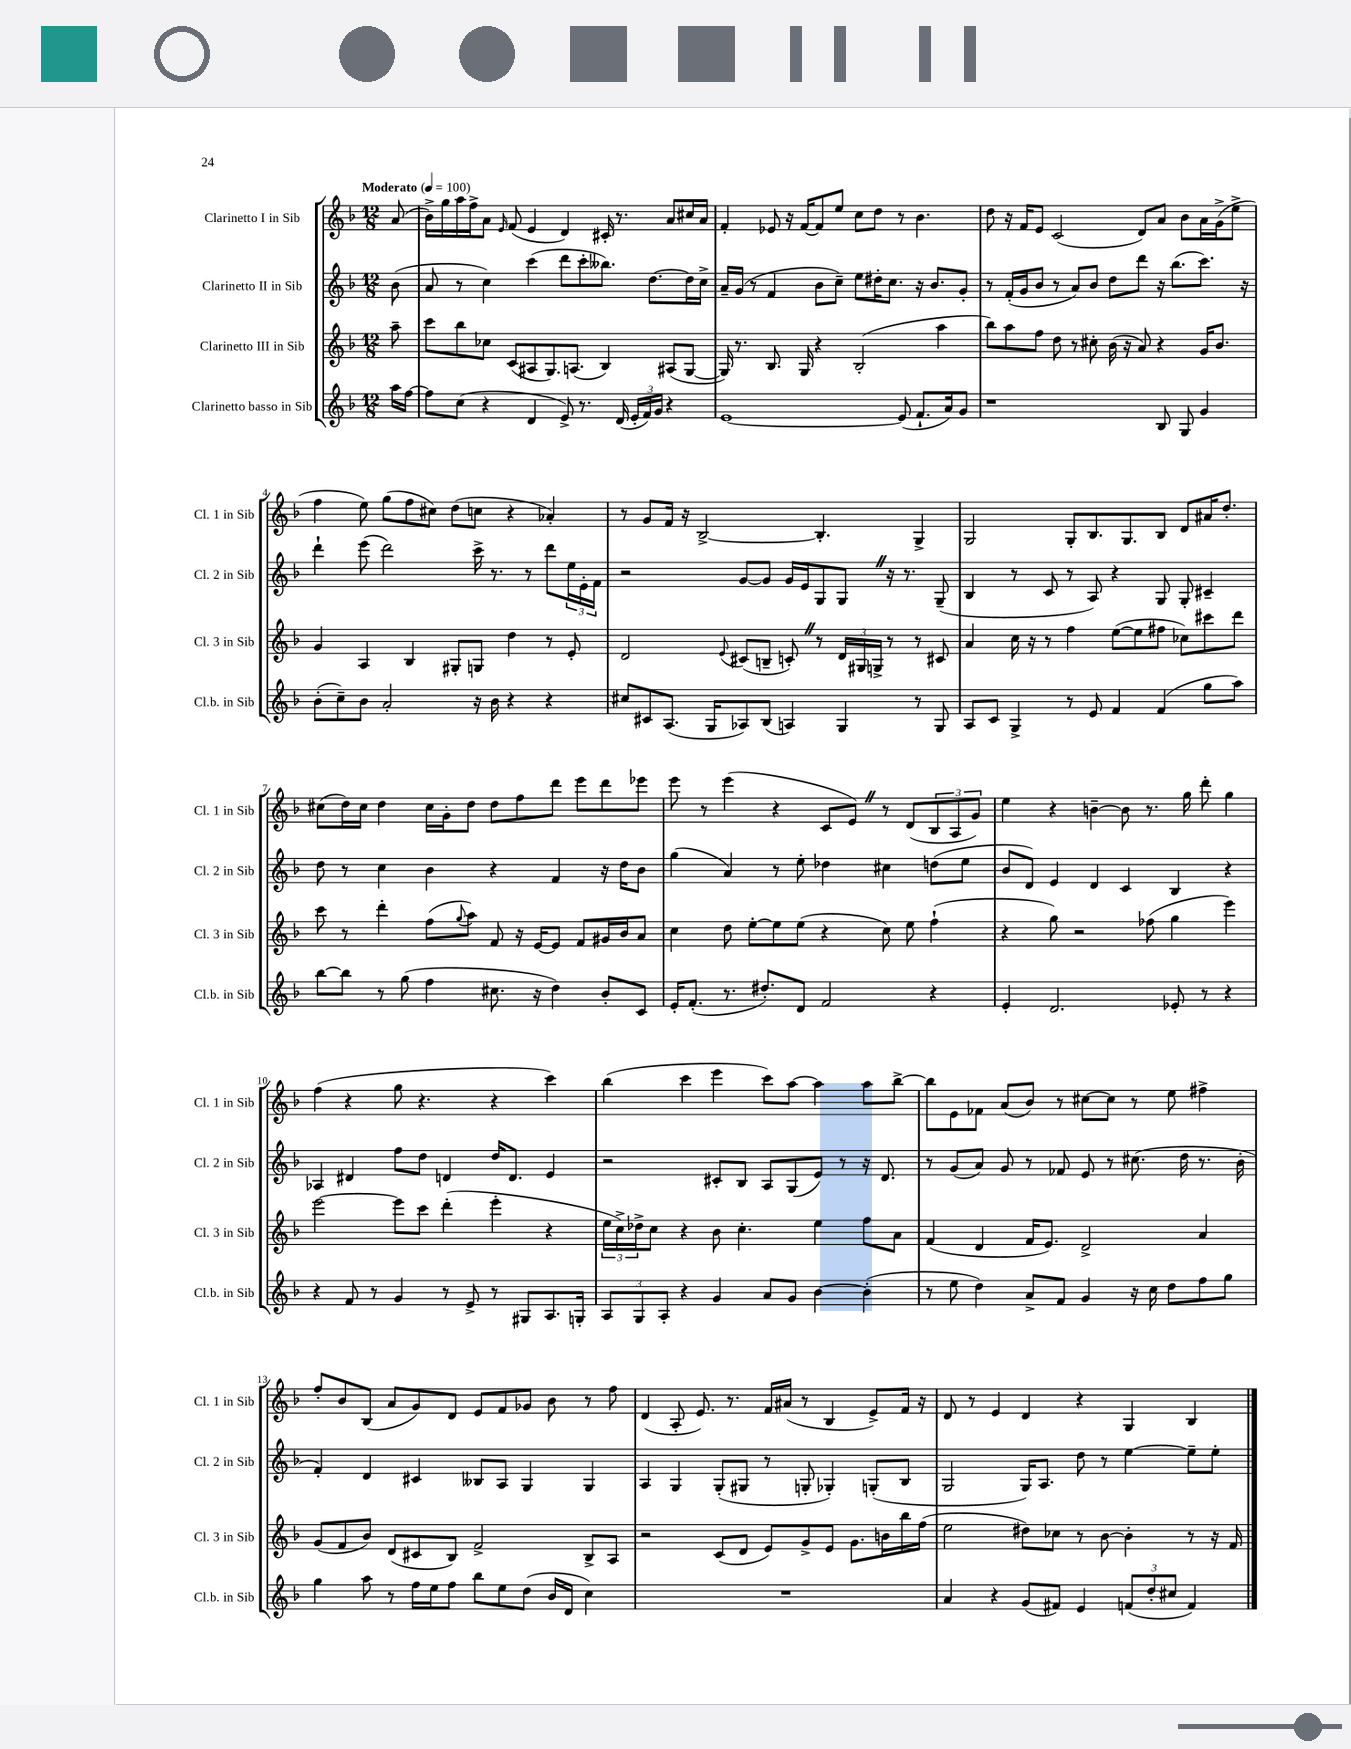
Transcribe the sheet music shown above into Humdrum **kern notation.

**kern	**kern	**kern	**kern
*staff4	*staff3	*staff2	*staff1
*clefG2	*clefG2	*clefG2	*clefG2
*k[b-]	*k[b-]	*k[b-]	*k[b-]
*M12/8	*M12/8	*M12/8	*M12/8
*MM100	*MM100	*MM100	*MM100
16aa	8aa~	(8b-	(8a
[16ff	.	.	.
=	=	=	=
8ff]	8ccc	8a	16b-^)
.	.	.	16gg
(8cc	8bb-	8r	16aa
.	.	.	16ff^
4r	8cc-	4cc)	8a
.	.	.	16qqe
.	(8c	.	(8f
4d	8A#	(4ccc	4e
.	8.G)	.	.
8e^)	.	8ddd	4d)
.	(8.A	.	.
8.r	.	8ccc'	.
.	4B-)	8.bb--)	16c#'
(16d	.	.	8.r
24e'	.	.	.
24f)	.	.	.
.	.	[8.dd	.
24g	.	.	.
4r	(8A#	.	8a
.	[8G	16dd]	16cc#
.	.	16cc^	16a
=	=	=	=
[1e	16G])	16a~	4f'
.	8.r	(16g	.
.	.	8r	.
.	8.B-	4f	8e-
.	.	.	16r
.	16G	.	[16f
.	4r	8b-	8f]
.	.	8cc~)	8ee
.	(2B-'	8ee	8cc
.	.	16dd#'	8dd
.	.	8.cc	.
(8e]	.	.	8r
8.f`	.	16r	4.b-
.	.	8.b-	.
.	4aa	.	.
16a)	.	.	.
8g	.	8g'	.
=	=	=	=
1r	8bb-)	8r	8dd
.	8aa	(16f'	16r
.	.	16g	16f
.	8ff	8b-	8e
.	8dd	8r	(2c
.	8r	8a)	.
.	8cc#'	8b-	.
.	(16b-	8dd	.
.	16r	.	.
.	8a)	8ddd	8d)
8B-	4r	16r	8a
.	.	(8.bb-	.
8G	.	.	8b-
4g	16g	8.ccc)	16a
.	8.b-	.	(16g^
.	.	.	8ee^
.	.	16r	.
=	=	=	=
(8b-'	4g	4ddd`	4ff
8cc~)	.	.	.
8b-	4A	(8eee	8ee)
2a'	.	2ddd)	(8gg
.	4B-	.	8ff
.	.	.	8cc#)
.	8G#'	.	(8dd
16r	8G	16ccc^	8cc
16b-	.	8.r	.
4r	4dd	.	4r
.	.	8r	.
4r	8r	8ddd	4a-')
.	8e'	24ee	.
.	.	24e'	.
.	.	24f	.
=	=	=	=
8cc#	2d	2r	8r
8c#	.	.	8g
(8.A	.	.	16f
.	.	.	16r
.	.	.	[2B-^
16G	.	.	.
.	8qqe	.	.
8A-)	(8c#	[8g	.
(8B-	8B~	8g]	.
4A)	8c')	16g	.
.	.	16e	.
.	8r	8G	4.B-']
4G	24d	8G	.
.	24G#	.	.
.	24G^	.	.
.	8r	16r	.
.	.	8.r	.
8r	8r	.	4G^
8G	8c#	(8G~	.
=	=	=	=
8A	4a	4B-	2G
8c	.	.	.
4G^	16cc	8r	.
.	16r	.	.
.	8r	8c	.
8r	4ff	8r	8G'
8e	.	8A)	8.B-
4f	([8ee	4r	.
.	.	.	8.G
.	8ee]	.	.
(4f	8ff#	8G	8B-
.	8cc-)	8G'	8d
8gg	8ccc#	4c#~	16a#
.	.	.	8.dd'
8aa)	8ddd	.	.
=	=	=	=
[8bb-	8ccc	8dd	(8cc#
8bb-]	8r	8r	16dd)
.	.	.	16cc#
8r	4ddd'	4cc	4dd
(8gg	.	.	.
4ff	(8ff	4b-	16cc#
.	.	.	16g'
.	8qqgg	.	.
.	8aa)	.	8dd
8.cc#	8f	4r	8dd
.	16r	.	8ff
16r	[16e	.	.
4dd)	8e]	4f	8ddd
.	8f	.	8eee
8b-'	16g#	16r	8ddd
.	16b-	16dd	.
8c	8a	8b-	8eee-
=	=	=	=
16e'	4cc	(4gg	8eee
(8.f'	.	.	.
.	.	.	8r
8.r	8dd	4a)	(4eee
.	[8ee'	.	.
8.dd#')	.	.	.
.	8ee]	8r	4r
8d	(8ee	8ee'	.
2f	4r	4dd-	8c
.	.	.	8e)
.	8cc)	4cc#	8r
.	8ee	.	(8d
4r	(4ff`	(8dd	12B-
.	.	.	12A
.	.	8ee	.
.	.	.	12g)
=	=	=	=
4e'	4r	8b-	4ee
.	.	8d)	.
2.d	8gg)	4e	4r
.	2r	.	.
.	.	4d	[4b~
.	.	4c	8b]
.	(8ff-	.	8.r
8e-'	4gg	4B-	.
.	.	.	16gg
8r	.	.	8ddd'
4r	4eee)	4r	4gg
=	=	=	=
4r	[2eee	4A-	(4ff
8f	.	4d#	4r
8r	.	.	.
4g	8eee]	8ff	8gg
.	8ccc	8dd	4.r
8r	(4ddd'	4d	.
8e^	.	.	.
8r	4eee'	16dd	4r
.	.	8.d	.
8G#	.	.	.
8.A	4r	4e	4ccc)
16G'	.	.	.
=	=	=	=
12A	24ee	2r	(4bb-
.	24cc^)	.	.
12G	24dd-^	.	.
.	8cc	.	.
12A'	.	.	.
4r	4r	.	4ccc
4g	8b-	8c#'	4eee
.	4.cc'	8B-	.
8a	.	8A	8ccc)
8g	.	(8G	[8aa
[4b-	4ee	8e)	4aa]
.	.	8r	.
(4b-']	8ff	16r	8aa
.	.	8.d	.
.	8a	.	[8bb-^
=	=	=	=
8r	(4f	8r	8bb-]
8ee	.	(8g	8e
4dd)	4d	8a)	8f-
.	.	8g	(8a
8a^	16f	8r	8b-)
.	8.e)	.	.
8f	.	8f-	8r
4g	2d^	8e	[8cc#
.	.	8r	8cc#]
16r	.	(8.cc#	8r
16cc	.	.	.
8dd	.	.	8ee
.	.	16dd	.
8ff	4a	8.r	4ff#^
8gg	.	.	.
.	.	16b-'	.
=	=	=	=
4gg	(8g	4f')	8ff'
.	8f	.	8b-
8aa	8b-)	4d	(8B-
8r	(8d	.	8a
16ff	8c#	4c#	8g)
16ee	.	.	.
8ff	8B-)	.	8d
8bb-	2f^	8B--	8e
8ee	.	8A	8f
(8dd	.	4G	8g-
16b-	.	.	8b-
16d	.	.	.
4cc)	8B-^	4G	8r
.	8A	.	8ff
=	=	=	=
1.r	2r	4A	(4d
.	.	4G	8A'
.	.	.	8.e)
.	(8c	(8G'	.
.	.	.	8.r
.	8d	8G#	.
.	8e)	8r	16f
.	.	.	(16a#
.	8g^	8G'	8r
.	8e	4G-')	4B-
.	8.g	.	.
.	.	(8G'	8e^)
.	16b	.	.
.	16bb-	8B-	16f
.	(16ff	.	16r
=	=	=	=
4a	2ee	2G	8d
.	.	.	8r
4r	.	.	4e
(8g	8dd#)	16G)	4d
.	.	8.A	.
8f#)	8cc-	.	.
4e	8r	8dd	4r
.	[8b-	8r	.
(12f	4b-']	[4ee	4G
12dd'	.	.	.
12cc#	.	.	.
4f)	8r	8ee~]	4B-
.	16r	8ee'	.
.	16f	.	.
==	==	==	==
*-	*-	*-	*-
